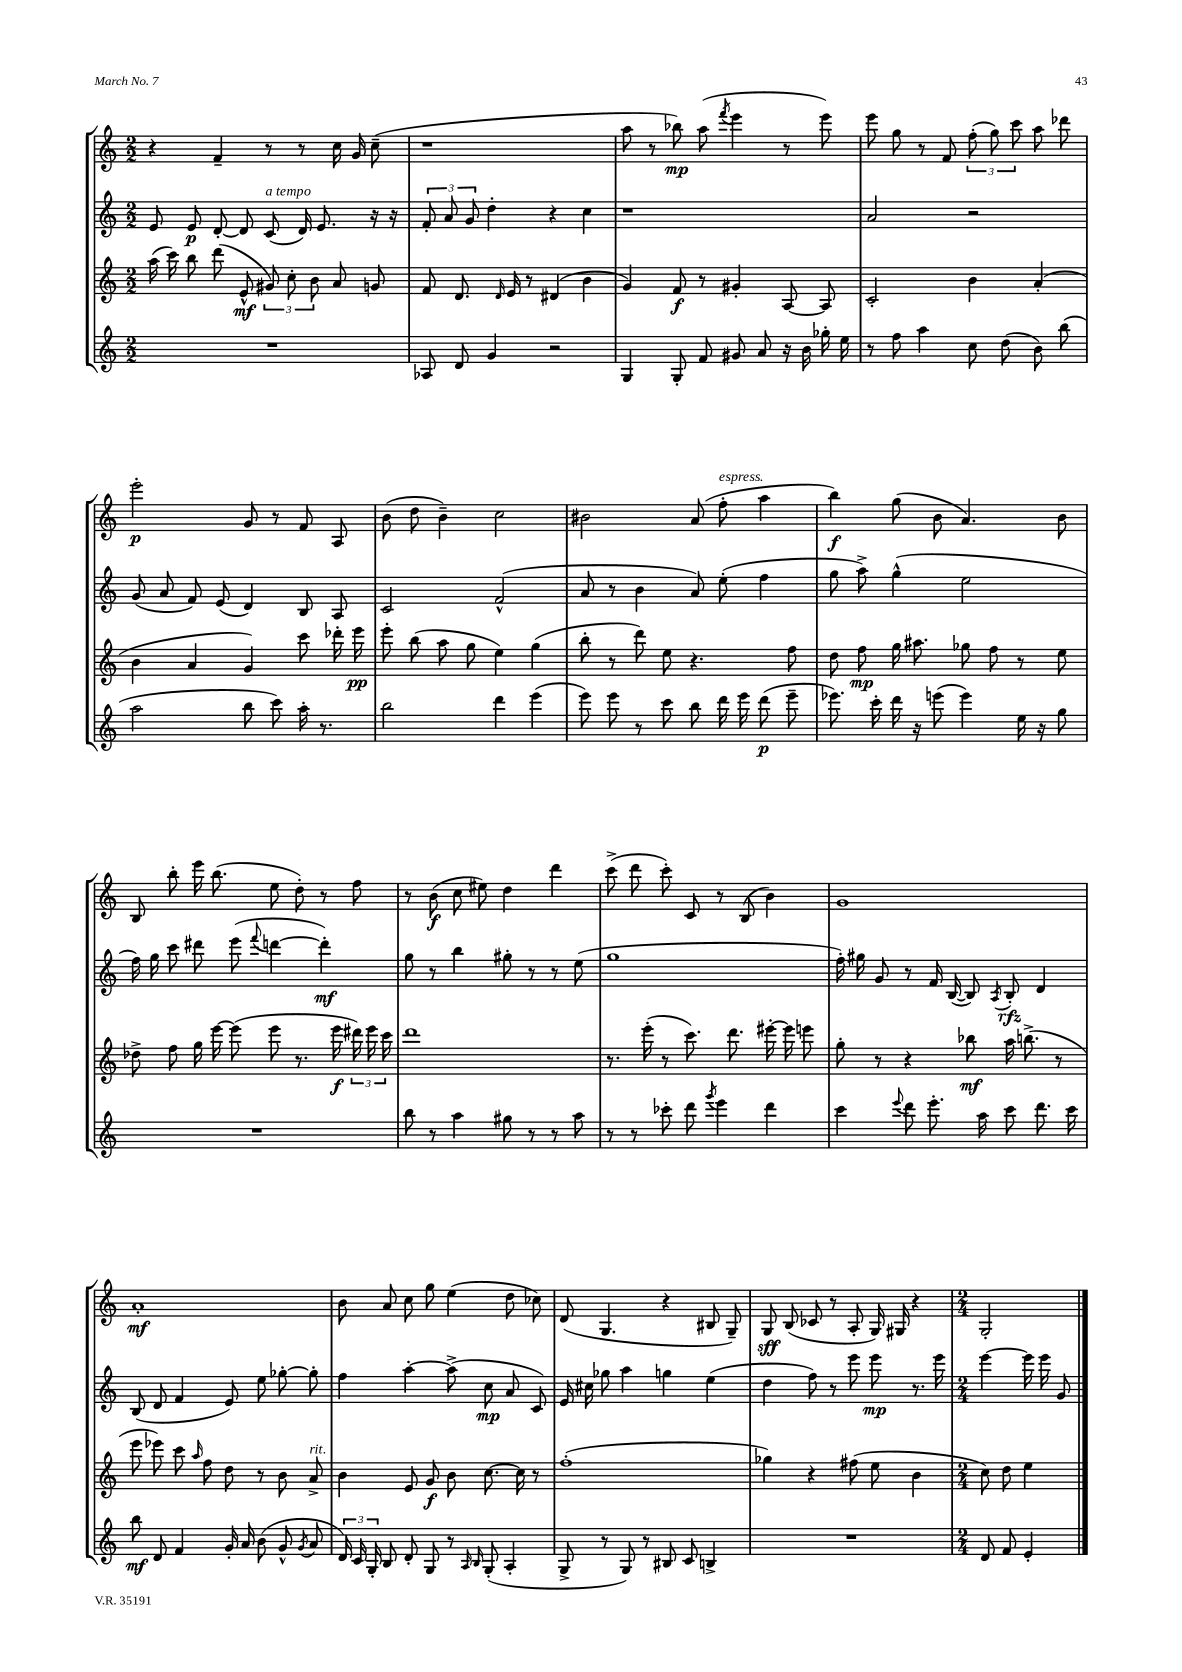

**kern	**dynam	**kern	**dynam	**kern	**dynam	**kern	**dynam
*part4	*part4	*part3	*part3	*part2	*part2	*part1	*part1
*staff4	*staff4	*staff3	*staff3	*staff2	*staff2	*staff1	*staff1
*clefG2	*	*clefG2	*	*clefG2	*	*clefG2	*
*k[]	*	*k[]	*	*k[]	*	*k[]	*
*M2/2	*	*M2/2	*	*M2/2	*	*M2/2	*
=6	=6	=6	=6	=6	=6	=6	=6
1r	.	(16aa\	.	8e/	.	4r	.
.	.	16ccc\)	.	.	.	.	.
.	.	8bb\	.	8e/	p	.	.
.	.	(8ddd\	.	[8d'/	.	4f~/	.
.	.	8e^^/	mf	8d/]	.	.	.
!	!	!	!	!LO:TX:a:i:t=a tempo	!	!	!
.	.	12g#X/)	.	(8c/	.	8r	.
.	.	12cc'\	.	.	.	.	.
.	.	.	.	16d/)	.	8r	.
.	.	12b\	.	.	.	.	.
.	.	.	.	8.e/	.	.	.
.	.	8a/	.	.	.	16cc\	.
.	.	.	.	.	.	16g/	.
.	.	8gn/	.	16r	.	(8cc~\	.
.	.	.	.	16r	.	.	.
=7	=7	=7	=7	=7	=7	=7	=7
8A-X/	.	8f/	.	12f'/	.	1r	.
.	.	.	.	12a/	.	.	.
8d/	.	8.d/	.	.	.	.	.
.	.	.	.	12g/	.	.	.
4g/	.	.	.	4dd'\	.	.	.
.	.	16qqd/	.	.	.	.	.
.	.	16e/	.	.	.	.	.
.	.	8r	.	.	.	.	.
2r	.	(4d#X/	.	4r	.	.	.
.	.	4b\	.	4cc\	.	.	.
=8	=8	=8	=8	=8	=8	=8	=8
4G/	.	4g/)	.	1r	.	8aa\	.
.	.	.	.	.	.	8r	.
8G'/	.	8f/	f	.	.	8bb-X\)	mp
8f/	.	8r	.	.	.	(8aa\	.
.	.	.	.	.	.	8qfff/	.
8g#X/	.	4g#X'/	.	.	.	4eee\	.
8a/	.	.	.	.	.	.	.
16r	.	[8A/	.	.	.	8r	.
16b\	.	.	.	.	.	.	.
16gg-X'\	.	8A/]	.	.	.	8eee\)	.
16ee\	.	.	.	.	.	.	.
=9	=9	=9	=9	=9	=9	=9	=9
8r	.	2c'/	.	2a/	.	8eee\	.
8ff\	.	.	.	.	.	8gg\	.
4aa\	.	.	.	.	.	8r	.
.	.	.	.	.	.	8f/	.
8cc\	.	4b\	.	2r	.	(12ff'\	.
.	.	.	.	.	.	12gg\)	.
(8dd\	.	.	.	.	.	.	.
.	.	.	.	.	.	12ccc\	.
8b\)	.	(4a'/	.	.	.	8aa\	.
(8bb\	.	.	.	.	.	8ddd-X\	.
!!LO:LB:g=z
=10	=10	=10	=10	=10	=10	=10	=10
2aa\	.	4b\	.	(8g/	.	2eee'\	p
.	.	.	.	8a/	.	.	.
.	.	4a/	.	8f/)	.	.	.
.	.	.	.	(8e/	.	.	.
8bb\	.	4g/)	.	4d/)	.	8g/	.
8ccc\)	.	.	.	.	.	8r	.
16aa'\	.	8ccc\	.	8B/	.	8f/	.
8.r	.	.	.	.	.	.	.
.	.	16ddd-X'\	.	8A/	.	8A/	.
.	.	16eee\	pp	.	.	.	.
=11	=11	=11	=11	=11	=11	=11	=11
2bb\	.	8eee'\	.	2c/	.	(8b\	.
.	.	(8bb\	.	.	.	8dd\	.
.	.	8aa\	.	.	.	4b~\)	.
.	.	8gg\	.	.	.	.	.
4ddd\	.	4ee\)	.	(2f^^/	.	2cc\	.
(4eee\	.	(4gg\	.	.	.	.	.
=12	=12	=12	=12	=12	=12	=12	=12
8eee\)	.	8bb'\	.	8a/	.	2b#X\	.
8eee\	.	8r	.	8r	.	.	.
8r	.	8ddd\)	.	4b\	.	.	.
8ccc\	.	8ee\	.	.	.	.	.
8bb\	.	4.r	.	8a/)	.	(8a/	.
!	!	!	!	!	!	!LO:TX:a:i:t=espress.	!
16ddd\	.	.	.	(8ee'\	.	8ff'\	.
16eee\	.	.	.	.	.	.	.
(8ddd\	p	.	.	4ff\	.	4aa\	.
8eee~\	.	8ff\	.	.	.	.	.
=13	=13	=13	=13	=13	=13	=13	=13
8.eee-X\)	.	8dd\	.	8gg\	.	4bb\)	f
.	.	8ff\	mp	8aa^\)	.	.	.
16ccc'\	.	.	.	.	.	.	.
16ddd\	.	16gg\	.	(4gg^^\	.	(8gg\	.
16r	.	8.aa#X\	.	.	.	.	.
(8eeen\	.	.	.	.	.	8b\	.
4eee\)	.	8gg-X\	.	2ee\	.	4.a/)	.
.	.	8ff\	.	.	.	.	.
16ee\	.	8r	.	.	.	.	.
16r	.	.	.	.	.	.	.
8gg\	.	8ee\	.	.	.	8b\	.
!!LO:LB:g=z
=14	=14	=14	=14	=14	=14	=14	=14
1r	.	8dd-X^\	.	16ff\)	.	8B/	.
.	.	.	.	16gg\	.	.	.
.	.	8ff\	.	8ccc\	.	8bb'\	.
.	.	16gg\	.	8ddd#X\	.	16eee\	.
.	.	[16eee\	.	.	.	(8.bb\	.
.	.	(8eee\]	.	(8eee\	.	.	.
.	.	.	.	8qqfff/	.	.	.
.	.	8eee\	.	[4dddn\	.	8ee\	.
.	.	8.r	.	.	.	8dd'\)	.
.	.	.	.	4ddd'\])	mf	8r	.
.	.	16eee\	f	.	.	.	.
.	.	24ddd#X\)	.	.	.	8ff\	.
.	.	24eee\	.	.	.	.	.
.	.	24ccc\	.	.	.	.	.
=15	=15	=15	=15	=15	=15	=15	=15
8bb\	.	1ddd	.	8gg\	.	8r	.
8r	.	.	.	8r	.	(8b\	f
4aa\	.	.	.	4bb\	.	8cc\	.
.	.	.	.	.	.	8ee#X\)	.
8gg#X\	.	.	.	8gg#X'\	.	4dd\	.
8r	.	.	.	8r	.	.	.
8r	.	.	.	8r	.	4ddd\	.
8aa\	.	.	.	(8ee\	.	.	.
=16	=16	=16	=16	=16	=16	=16	=16
8r	.	8.r	.	1gg	.	(8ccc^\	.
8r	.	.	.	.	.	8ddd\	.
.	.	(16eee'\	.	.	.	.	.
8ccc-X'\	.	8r	.	.	.	8ccc'\)	.
8ddd\	.	8.ccc\)	.	.	.	8c/	.
8qggg/	.	.	.	.	.	.	.
4eee\	.	.	.	.	.	8r	.
.	.	8.ddd\	.	.	.	.	.
.	.	.	.	.	.	(8B/	.
4ddd\	.	[16eee#X'\	.	.	.	4b\)	.
.	.	16eee#\]	.	.	.	.	.
.	.	8eeen\	.	.	.	.	.
=17	=17	=17	=17	=17	=17	=17	=17
4ccc\	.	8gg'\	.	16ff'\)	.	1g	.
.	.	.	.	16gg#X\	.	.	.
.	.	8r	.	8g/	.	.	.
8qqeee/	.	.	.	.	.	.	.
8ddd\	.	4r	.	8r	.	.	.
8.eee'\	.	.	.	16f/	.	.	.
.	.	.	.	([16B/	.	.	.
.	.	8bb-X\	mf	8B/])	.	.	.
16aa\	.	.	.	.	.	.	.
.	.	.	.	8qA/	.	.	.
8ccc\	.	16aa\	.	8B'/	rfz	.	.
.	.	(8.bbn^\	.	.	.	.	.
8.ddd\	.	.	.	4d/	.	.	.
.	.	8r	.	.	.	.	.
16ccc\	.	.	.	.	.	.	.
!!LO:LB:g=z
=18	=18	=18	=18	=18	=18	=18	=18
8bb\	mf	8eee\	.	(8B/	.	1a'	mf
8d/	.	8eee-X\)	.	8d/	.	.	.
4f/	.	8ccc\	.	4f/	.	.	.
.	.	16qqaa/	.	.	.	.	.
.	.	8ff\	.	.	.	.	.
16g'/	.	8dd\	.	8e/)	.	.	.
16a/	.	.	.	.	.	.	.
(8b\	.	8r	.	8ee\	.	.	.
8g^^/	.	8b\	.	[8gg-X'\	.	.	.
8qg/	.	.	.	.	.	.	.
!	!	!LO:TX:a:i:t=rit.	!	!	!	!	!
8a/	.	8a^/	.	8gg-'\]	.	.	.
=19	=19	=19	=19	=19	=19	=19	=19
24d/)	.	4b\	.	4ff\	.	8b\	.
24c/	.	.	.	.	.	.	.
24G'/	.	.	.	.	.	.	.
8B/	.	.	.	.	.	8a/	.
8d'/	.	8e/	.	[4aa'\	.	8cc\	.
8G/	.	8g/	f	.	.	8gg\	.
8r	.	8b\	.	(8aa^\]	.	(4ee\	.
16qqA/	.	.	.	.	.	.	.
16qqB/	.	.	.	.	.	.	.
(8G'/	.	[8.cc\	.	8cc\	mp	.	.
4A'/	.	.	.	8a/	.	8dd\	.
.	.	16cc\]	.	.	.	.	.
.	.	8r	.	8c/)	.	8cc-X\)	.
=20	=20	=20	=20	=20	=20	=20	=20
8G^/	.	(1ff'	.	16e/	.	(8d/	.
.	.	.	.	16cc#X\	.	.	.
8r	.	.	.	8gg-X\	.	4.G/	.
8G/)	.	.	.	4aa\	.	.	.
8r	.	.	.	.	.	.	.
8B#X/	.	.	.	4ggn\	.	4r	.
8c/	.	.	.	.	.	.	.
4Bn^/	.	.	.	(4ee\	.	8B#X/	.
.	.	.	.	.	.	8G~/)	.
=21	=21	=21	=21	=21	=21	=21	=21
1r	.	4gg-X\)	.	4dd\	.	8G/	sff
.	.	.	.	.	.	(8B/	.
.	.	4r	.	8ff\)	.	8c-X/	.
.	.	.	.	8r	.	8r	.
.	.	(8ff#X\	.	8eee\	.	8A'/	.
.	.	8ee\	.	8eee\	mp	16G/)	.
.	.	.	.	.	.	16G#X/	.
.	.	4b\	.	8.r	.	4r	.
.	.	.	.	16eee\	.	.	.
=22	=22	=22	=22	=22	=22	=22	=22
*M2/4	*	*M2/4	*	*M2/4	*	*M2/4	*
8d/	.	8cc\)	.	[4eee\	.	2G'/	.
8f/	.	8dd\	.	.	.	.	.
4e'/	.	4ee\	.	16eee\]	.	.	.
.	.	.	.	16eee\	.	.	.
.	.	.	.	8g/	.	.	.
==	==	==	==	==	==	==	==
*-	*-	*-	*-	*-	*-	*-	*-
